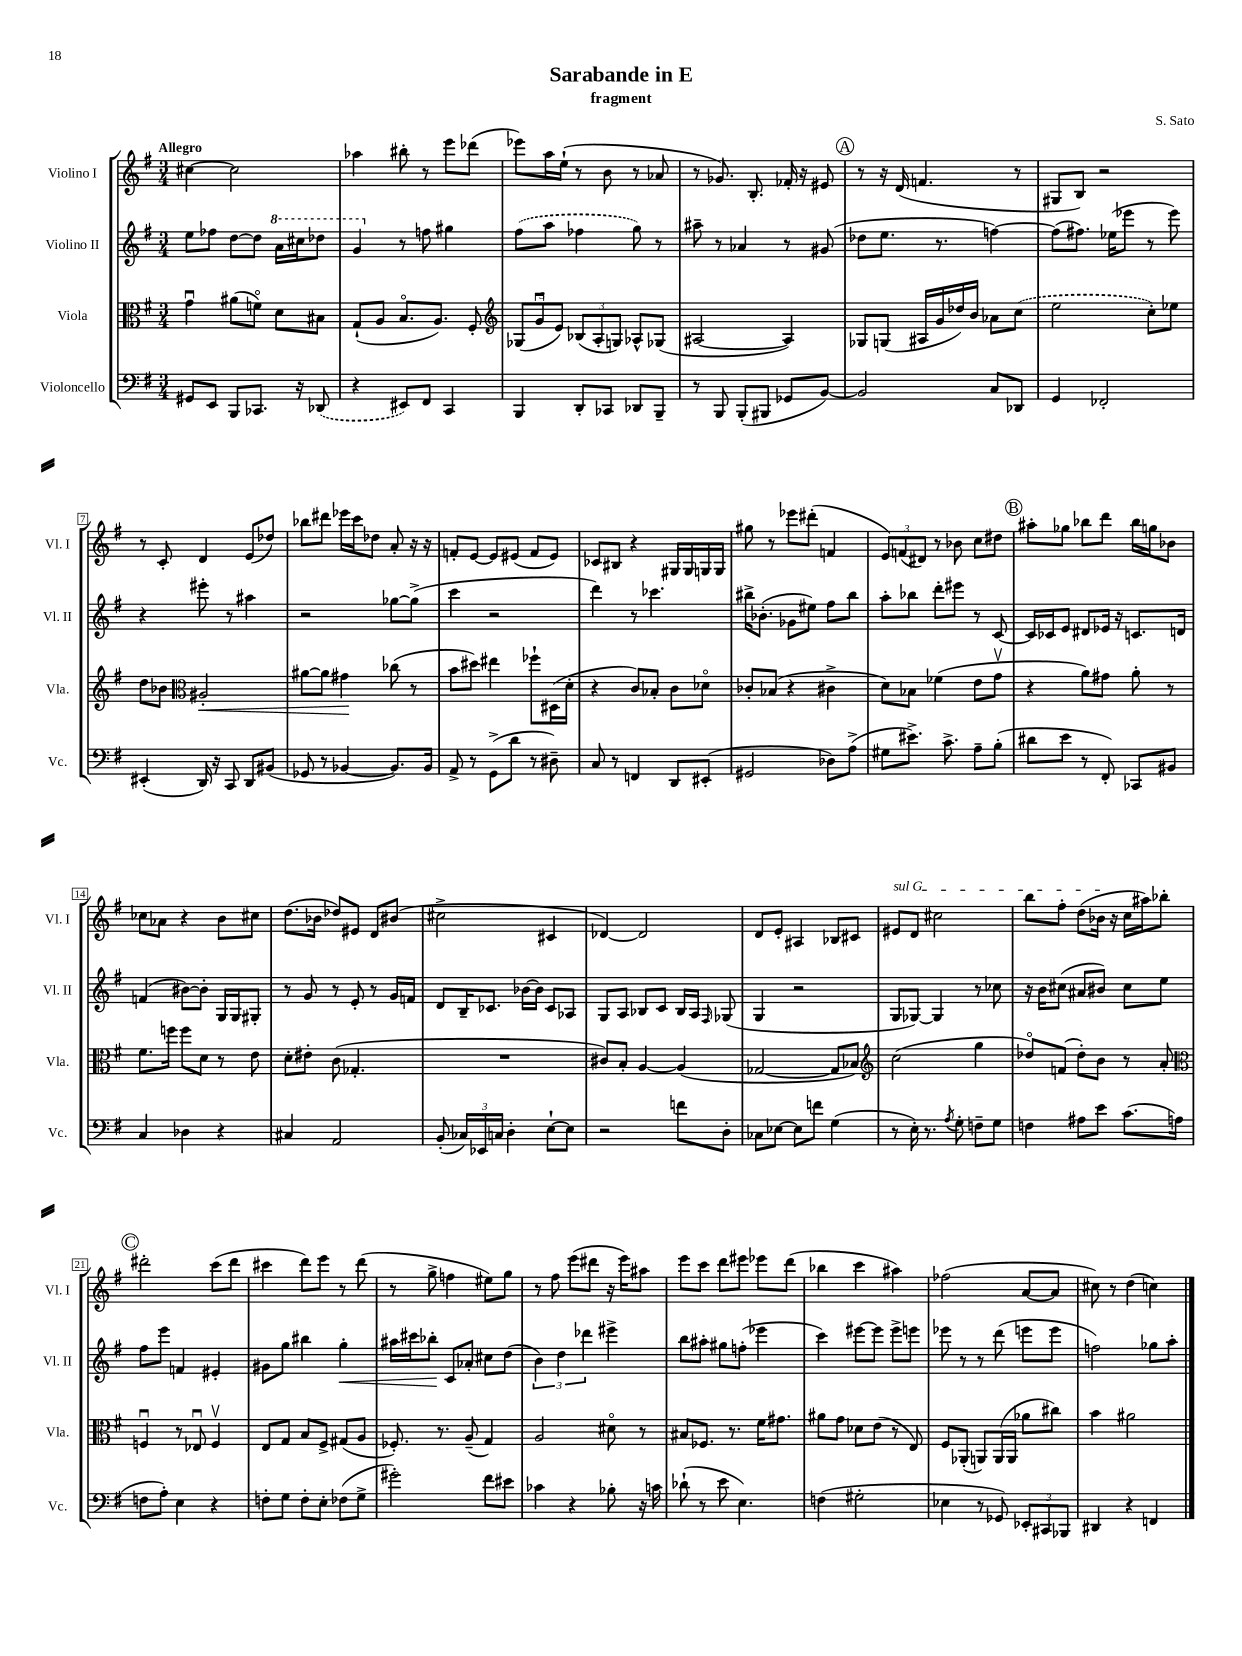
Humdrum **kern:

**kern	**kern	**dynam	**kern	**dynam	**kern
*part4	*part3	*part3	*part2	*part2	*part1
*staff4	*staff3	*staff3	*staff2	*staff2	*staff1
*I"Violoncello	*I"Viola	*	*I"Violino II	*	*I"Violino I
*I'Vc.	*I'Vla.	*	*I'Vl. II	*	*I'Vl. I
*clefF4	*clefC3	*	*clefG2	*	*clefG2
*k[f#]	*k[f#]	*	*k[f#]	*	*k[f#]
*M3/4	*M3/4	*	*M3/4	*	*M3/4
=1	=1	=1	=1	=1	=1
!	!	!	!	!	!LO:TX:a:B:t=Allegro
8GG#X/L	4gu\	.	8ee\L	.	[4cc#X\
8EE/J	.	.	8ff-X\J	.	.
8BBB/L	(8a#X\L	.	[8dd\L	.	2cc#\]
8.CC-X/J	8fn\J)	.	8dd\J]	.	.
*	*	*	*8va	*	*
.	8d\L	.	16aa\LL	.	.
16r	.	.	16ccc#X\J	.	.
(8DD-X/	8B#X\J	.	8ddd-X\J	.	.
=2	=2	=2	=2	=2	=2
4r	(8G`/L	.	4gg/	.	4aa-X\
.	8A/J	.	.	.	.
*	*	*	*X8va	*	*
8EE#X/L)	8.B/L	.	8r	.	8bb#X'\
8FF#/J	.	.	8ffn\	.	8r
.	8.A/J)	.	.	.	.
4CC/	.	.	4gg#X\	.	8eee\L
.	8F#'/	.	.	.	(8ddd-X\J
=3	=3	=3	=3	=3	=3
*	*clefG2	*	*	*	*
4BBB/	(12G-X/L	.	(8ff#\L	.	8eee-X\L)
.	12gu/	.	.	.	.
.	.	.	8aa\J	.	16aa\L
.	12e/J)	.	.	.	.
.	.	.	.	.	(16ee`\JJ
8DD'/L	(12B-X/L	.	4ff-X\	.	8r
.	12A'/	.	.	.	.
8CC-X/J	.	.	.	.	8b\
.	12Gn/J)	.	.	.	.
8DD-X/L	8A-X^^/L	.	8gg\)	.	8r
8BBB~/J	(8G-X/J	.	8r	.	8a-X/
=4	=4	=4	=4	=4	=4
8r	[2A#X/	.	8aa#X~\	.	8r
8BBB/	.	.	8r	.	8.g-X/)
(8BBB'/L	.	.	4a-X/	.	.
.	.	.	.	.	8.B'/
8BBB#X/J	.	.	.	.	.
8GG-X/L	4A#/])	.	8r	.	16f-X'/
.	.	.	.	.	16r
[8BB/J)	.	.	(8g#X/	.	8e#X/
!!LO:REH:place=s1:t=A
=5	=5	=5	=5	=5	=5
2BB/]	8G-X/L	.	8dd-X\L	.	8r
.	(8Gn/J	.	8.ee\J	.	16r
.	.	.	.	.	(16d/
.	16A#X/LL	.	.	.	4.fn/
.	16g/	.	8.r	.	.
.	16dd-X/)	.	.	.	.
.	16b/JJ	.	.	.	.
8C/L	8a-X\L	.	[4ffn\)	.	.
8DD-X/J	(8cc\J	.	.	.	8r
=6	=6	=6	=6	=6	=6
4GG/	2ee\	.	(8ff\L]	.	8G#X/L
.	.	.	8.ff#X\J)	.	8B/J)
2FF-X'/	.	.	.	.	2r
.	.	.	(16ee-X\KL	.	.
.	.	.	8eee-X\J	.	.
.	8cc'\L)	.	8r	.	.
.	8ee-X\J	.	8eee-\)	.	.
!!LO:LB:g=z
=7	=7	=7	=7	=7	=7
(4EE#X'/	8dd\L	.	4r	.	8r
.	8b-X\J	.	.	.	8c'/
*	*clefC3	*	*	*	*
!	!	!LO:HP:b	!	!	!
16DD/)	2A#X'/	<	8eee#X'\	.	4d/
16r	.	.	.	.	.
8CC/	.	.	8r	.	.
8DD/L	.	.	4aa#X\	.	(8e/L
(8BB#X/J	.	.	.	.	8dd-X/J)
=8	=8	=8	=8	=8	=8
8GG-X/	[8a#X\L	.	2r	.	8bb-X\L
8r	8a#\J]	.	.	.	8ddd#X\J
[4BB-X/	4g#X\	.	.	.	16eee-X\LL
.	.	.	.	.	16ccc\J
.	.	.	.	.	8dd-X\J
8.BB-/L])	(8cc-X\	[	[8gg-X\L	.	8a'/
.	8r	.	(8gg-^\J]	.	16r
16BB-/Jk	.	.	.	.	16r
=9	=9	=9	=9	=9	=9
8AA^/	8b\L	.	4ccc\	.	8fn'/L
8r	8dd#X\J)	.	.	.	[8e/J
(8GG^\L	4ee#X\	.	2r	.	8e/L]
8d\J	.	.	.	.	(8e#X/J
8r	8ff-X`\L	.	.	.	8f/L
8D#X~\)	(16D#X\L	.	.	.	8e#/J)
.	16d'\JJ	.	.	.	.
=10	=10	=10	=10	=10	=10
8C/	4r	.	4ddd\)	.	8c-X/L
8r	.	.	.	.	8B#X/J
4FFn/	8c/L)	.	8r	.	4r
.	8B-X'/J	.	4.ccc-X\	.	.
8DD/L	8c\L	.	.	.	16G#X/LL
.	.	.	.	.	16G#/
(8EE#X'/J	8d-X\J	.	.	.	16Gn/
.	.	.	.	.	16G/JJ
=11	=11	=11	=11	=11	=11
2GG#X/	8c-X'/L	.	16bb#X^\KL	.	8gg#X\
.	.	.	(8.b-X'\J	.	.
.	(8B-X/J	.	.	.	8r
.	4r	.	8g-X\L	.	8eee-X\L
.	.	.	8ee#X\J)	.	(8ddd#X'\J
8D-X\L)	4c#X^\	.	8ff#\L	.	4fn/
(8A^\J	.	.	8bb#\J	.	.
=12	=12	=12	=12	=12	=12
8G#X\L	8d\L)	.	8aa'\L	.	12e/L)
.	.	.	.	.	(12fn/
8.e#X^\J)	8B-X\J	.	8bb-X\J	.	.
.	.	.	.	.	12d#X/J)
.	(4f-X\	.	8ddd'\L	.	8r
8.c^\	.	.	.	.	.
.	.	.	8eee#X\J	.	8b-X\
8A~\L	8e\L	.	8r	.	8cc\L
(8B'\J	8gv\J	.	[8c/	.	8dd#X\J
!!LO:REH:place=s1:t=B
=13	=13	=13	=13	=13	=13
8d#X\L	4r	.	16c/LL]	.	8aa#X'\L
.	.	.	16c-X/J	.	.
8e\J	.	.	8e/J	.	8gg-X\J
8r	8a\L)	.	8d#X/L	.	8bb-X\L
8FF#'/)	8g#X\J	.	16e-X/Jk	.	8ddd\J
.	.	.	16r	.	.
8CC-X/L	8a'\	.	8.cn/L	.	16bb-\LL
.	.	.	.	.	16ggn\J
8BB#X/J	8r	.	.	.	8b-X\J
.	.	.	16dn/Jk	.	.
!!LO:LB:g=z
=14	=14	=14	=14	=14	=14
4C/	8.f#\L	.	(4fn/	.	8cc-X\L
.	.	.	.	.	8a-X\J
.	16ffn\Jk	.	.	.	.
4D-X\	8ff\L	.	[8b#X\L)	.	4r
.	8d\J	.	8b#'\J]	.	.
4r	8r	.	16G/LL	.	8b\L
.	.	.	16G/J	.	.
.	8e\	.	8G#X'/J	.	8cc#X\J
=15	=15	=15	=15	=15	=15
4C#X/	8d'\L	.	8r	.	(8.dd\L
.	8e#X'\J	.	8g/	.	.
.	.	.	.	.	16b-X\Jk
2AA/	(8c\	.	8r	.	8dd-X/L)
.	4.G-X'/	.	8e'/	.	8e#X/J
.	.	.	8r	.	8d/L
.	.	.	16g/LL	.	(8b#X/J
.	.	.	16fn/JJ	.	.
=16	=16	=16	=16	=16	=16
(8BB'/	2.r	.	8d/L	.	2cc#X^\
24C-X/LL)	.	.	16B~/K	.	.
24EE-X/	.	.	.	.	.
.	.	.	8.c-X/J	.	.
24Cn/JJ	.	.	.	.	.
4D'\	.	.	.	.	.
.	.	.	[16b-X\LL	.	.
.	.	.	16b-\JJ]	.	.
[8E`\L	.	.	8c-/L	.	4c#X/
8E\J]	.	.	8A-X/J	.	.
=17	=17	=17	=17	=17	=17
2r	8c#X/L)	.	8G/L	.	[4d-X/)
.	8B'/J	.	8A/J	.	.
.	[4A/	.	8B-X/L	.	2d-/]
.	.	.	8c/J	.	.
8fn\L	(4A/]	.	16B-/LL	.	.
.	.	.	16A/JJ	.	.
.	.	.	16qqF#/	.	.
8D'\J	.	.	(8G-X/	.	.
=18	=18	=18	=18	=18	=18
8C-X\L	[2G-X/	.	4G/	.	8d/L
[8E-X\J	.	.	.	.	8e'/J
8E-\L]	.	.	2r	.	4A#X/
8fn\J	.	.	.	.	.
(4G\	8G-/L]	.	.	.	8B-X/L
.	8B-X/J)	.	.	.	8c#X/J
=19	=19	=19	=19	=19	=19
*	*clefG2	*	*	*	*
!	!	!	!	!	!LO:TX:a:i:t=sul G
8r	(2cc\	.	8G/L	.	8e#X/L
16E'\)	.	.	[8G-X/J)	.	8d/J
8.r	.	.	.	.	.
.	.	.	4G-/]	.	2cc#X\
8qA/	.	.	.	.	.
8G'\	.	.	.	.	.
8Fn~\L	4gg\	.	8r	.	.
8G\J	.	.	8cc-X\	.	.
=20	=20	=20	=20	=20	=20
4Fn\	8dd-X/L)	.	16r	.	8bb\L
.	.	.	16b\KL	.	.
.	(8fn/J	.	(8cc#X\J	.	8ff#'\J
8A#X\L	8dd-'\L)	.	8a#X/L	.	(8dd\L
8e\J	8b\J	.	8b#X/J)	.	16b-X\Jk
.	.	.	.	.	16r
(8.c\L	8r	.	8cc#\L	.	16cc\LL
.	.	.	.	.	16aa#X\J)
.	8a'/	.	8ee\J	.	8bb-X'\J
16An\Jk	.	.	.	.	.
!!LO:LB:g=z
!!LO:REH:place=s1:t=C
=21	=21	=21	=21	=21	=21
*	*clefC3	*	*	*	*
8Fn\L	4Fnu/	.	8ff#\L	.	2ddd#X'\
8A'\J)	.	.	8eee\J	.	.
4E\	8r	.	4fn/	.	.
.	8E-Xu/	.	.	.	.
4r	4Fv/	.	4e#X'/	.	(8ccc\L
.	.	.	.	.	8ddd#\J
=22	=22	=22	=22	=22	=22
8Fn'\L	8E/L	.	8g#X\L	.	4ccc#X\
8G\J	8G/J	.	8gg\J	.	.
8F'\L	8B/L	.	4bb#X\	.	8ddd\L)
8E'\J	8F#^/J	.	.	.	8eee\J
!	!	!	!	!LO:HP:b	!
(8F-X\L	(8G#X/L	.	4gg'\	<	8r
8G^\J	8A/J	.	.	.	(8ddd\
=23	=23	=23	=23	=23	=23
2g#X'\)	8.F-X'/)	.	16aa#X\LL	.	8r
.	.	.	16ccc#X\J	.	.
.	.	.	8bb-X'\J	.	8gg^\
.	8.r	.	.	.	.
.	.	.	8c/L	[	4ffn\
.	(8A~/	.	8a-X'/J	.	.
8f#\L	4G/)	.	8cc#X\L	.	8ee#X\L)
8e#X\J	.	.	(8dd\J	.	8gg\J
=24	=24	=24	=24	=24	=24
4c-X\	2A/	.	6b\)	.	8r
.	.	.	.	.	8ff#\
.	.	.	6dd\	.	.
4r	.	.	.	.	(8eee\L
.	.	.	6ddd-X\	.	.
.	.	.	.	.	8ddd#X\J
8B-X'\	8d#X\	.	4eee#X^\	.	16r
.	.	.	.	.	16eee\KL)
16r	8r	.	.	.	8aa#X\J
16cn\	.	.	.	.	.
=25	=25	=25	=25	=25	=25
(8d-X`\	8B#X/L	.	8bb\L	.	8eee\L
8r	8.F-X/J	.	8aa#X'\J	.	8ccc\J
8e\	.	.	8gg#X\L	.	8ddd\L
.	8.r	.	.	.	.
4.E\)	.	.	(8ffn'\J	.	8eee#X\J
.	16f#\KL	.	4eee-X\	.	8eee-X\L
.	8.g#X\J	.	.	.	.
.	.	.	.	.	(8ddd\J
=26	=26	=26	=26	=26	=26
(4Fn\	8a#X\L	.	4ccc\)	.	4bb-X\
.	8g\J	.	.	.	.
2G#X'\	8d-X\L	.	[8eee#X\L	.	4ccc\
.	(8e\J	.	8eee#\J]	.	.
.	8r	.	8eee#^\L	.	4aa#X\)
.	8E/)	.	8eeen\J	.	.
=27	=27	=27	=27	=27	=27
4E-X\	8F#/L	.	8eee-X\	.	(2ff-X\
.	(8AA-X'/J	.	8r	.	.
8r	8AAn/L)	.	8r	.	.
8GG-X/)	(16AA/L	.	(8ddd\	.	.
.	16AA/JJ	.	.	.	.
12EE-X'/L	8a-X\L	.	8eeen\L	.	[8a/L
12CC#X/	.	.	.	.	.
.	8cc#X\J)	.	8eee\J	.	8a/J]
12BBB-X/J	.	.	.	.	.
=28	=28	=28	=28	=28	=28
4DD#X/	4b\	.	2ffn\)	.	8cc#X\)
.	.	.	.	.	8r
4r	2a#X\	.	.	.	(4dd\
4FFn/	.	.	8gg-X\L	.	4ccn\)
.	.	.	8aa'\J	.	.
==	==	==	==	==	==
*-	*-	*-	*-	*-	*-
